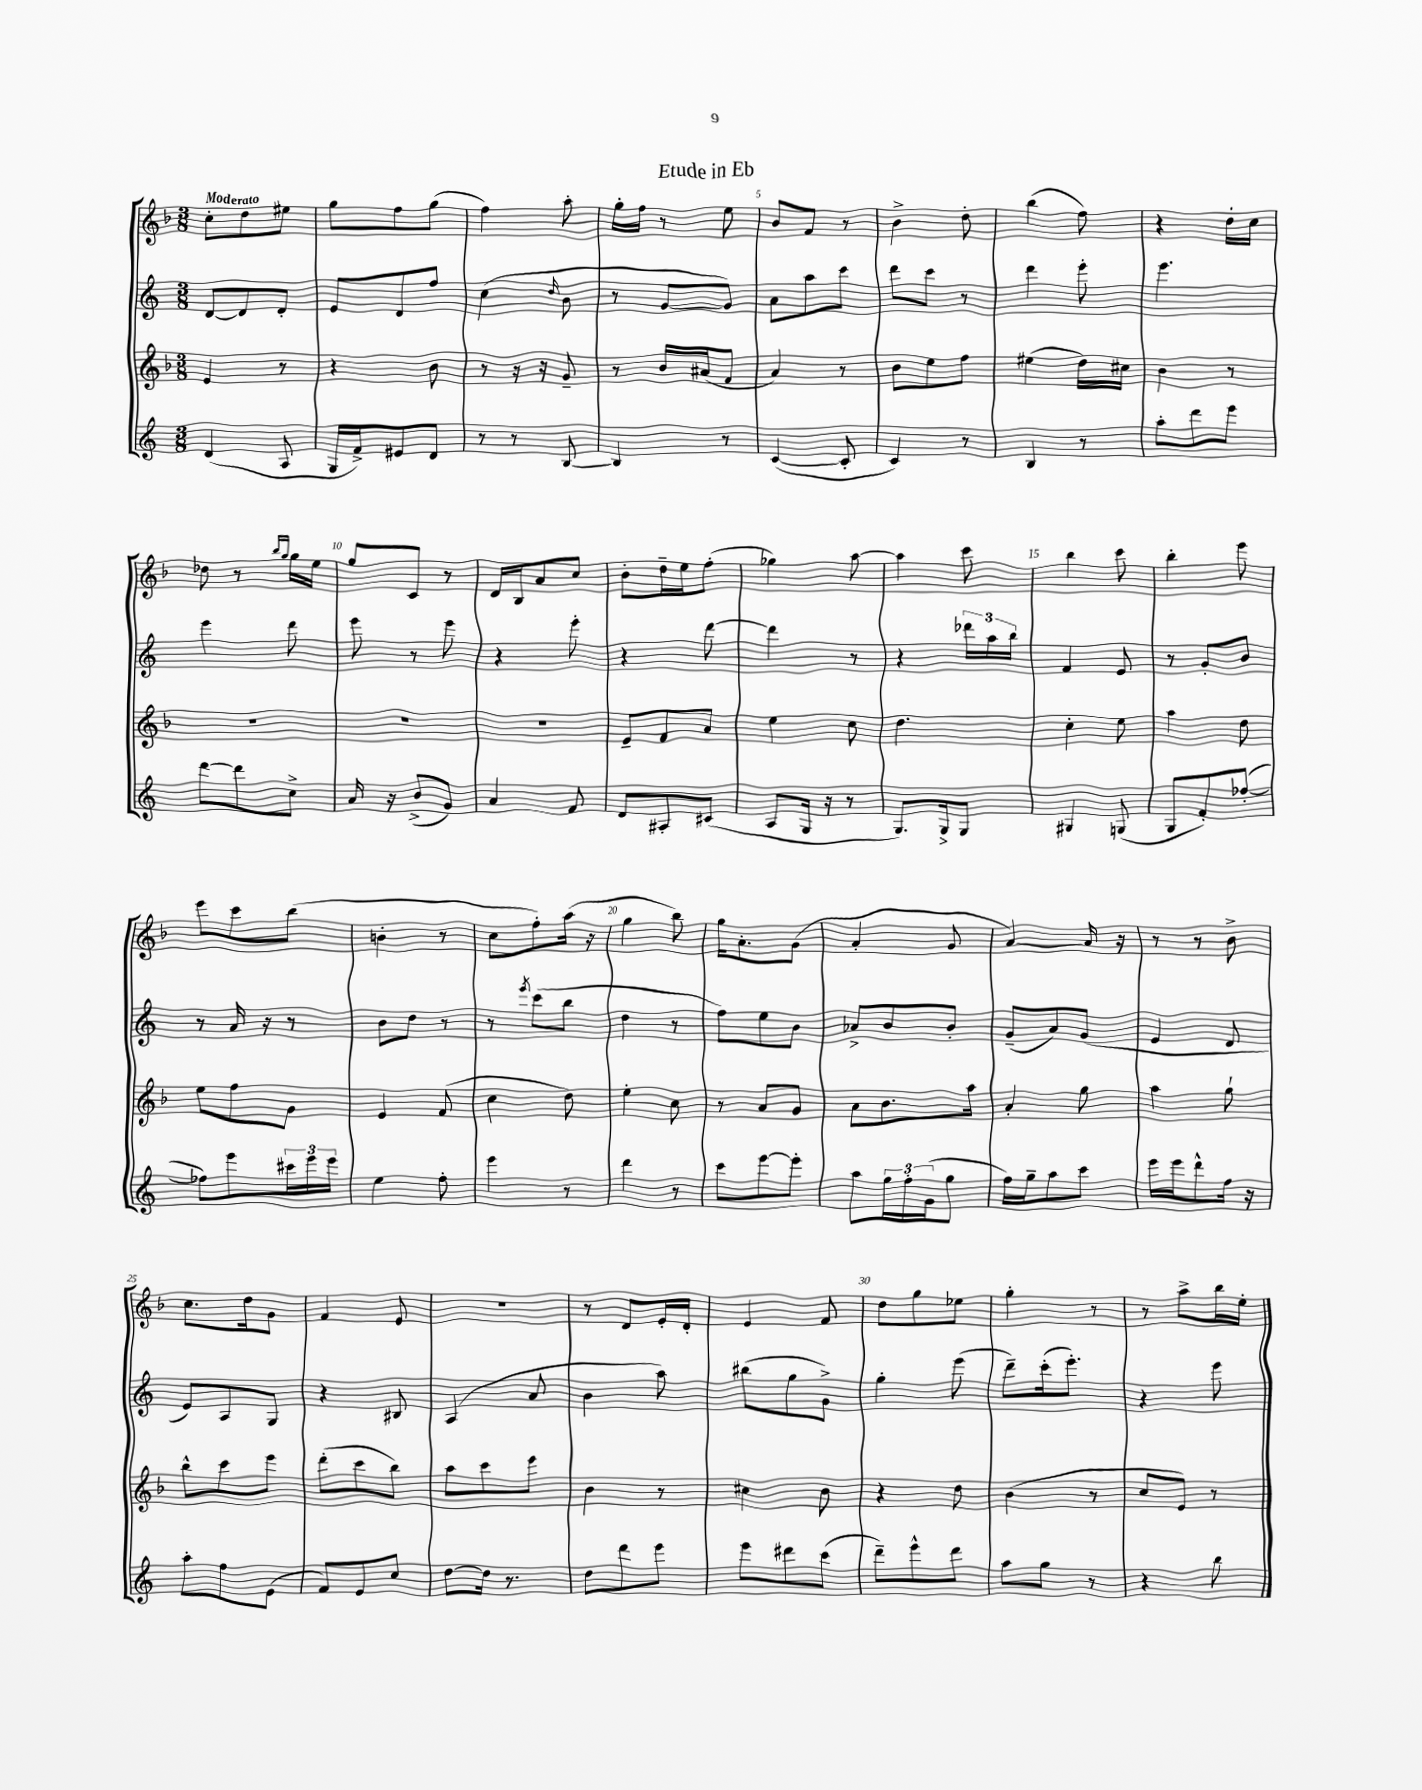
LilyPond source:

\header { title = "Etude in Eb" }
<<
\new StaffGroup <<
\new Staff = "s0" {
    \clef treble \key f \major \numericTimeSignature \time 3/8 \tempo "Moderato"
    c''8-. d''8 eis''8 |
    g''8 f''8 g''8( |
    f''4) a''8-. |
    g''16-. f''16 r8 e''8 |
    bes'8 f'8 r8 |
    bes'4-> d''8-. |
    bes''4( f''8) |
    r4 d''16-. c''16 |
    des''8 r8 \grace { bes''16 g''16 } g''16 e''16 |
    g''8 c'8 r8 |
    d'16 bes16 a'8 c''8 |
    bes'8-. d''16-- e''16 f''8-.( |
    ges''4) a''8~ |
    a''4 c'''8 |
    bes''4 c'''8 |
    bes''4-. e'''8 |
    e'''8 c'''8 bes''8( |
    b'4-. r8 |
    c''8 f''8-.) a''16( r16 |
    g''4 bes''8) |
    g''16 a'8.-. g'8( |
    a'4-. g'8 |
    a'4~) a'16 r16 |
    r8 r8 bes'8-> |
    c''8. d''16 g'8 |
    f'4 e'8 |
    r4. |
    r8 d'8 e'16-. d'16-. |
    e'4 f'8 |
    d''8 g''8 ees''8 |
    g''4-. r8 |
    r8 a''8-> bes''16 e''16-. \bar "|." |
}
\new Staff = "s1" {
    \clef treble \key c \major \numericTimeSignature \time 3/8
    d'8~ d'8 d'8-. |
    e'8 d'8 f''8 |
    c''4( \grace { d''16 } b'8 |
    r8 g'8~ g'8) |
    a'8 a''8 c'''8 |
    d'''8 c'''8 r8 |
    d'''4 e'''8-. |
    e'''4. |
    e'''4 d'''8 |
    e'''8 r8 e'''8 |
    r4 e'''8-. |
    r4 d'''8~ |
    d'''4 r8 |
    r4 \tuplet 3/2 { des'''16 a''16 b''16 } |
    f'4 e'8 |
    r8 g'8-. b'8 |
    r8 a'16 r16 r8 |
    b'8 d''8 r8 |
    r8 \acciaccatura { e'''8 } c'''8( b''8 |
    d''4 r8 |
    f''8) e''8 b'8 |
    aes'8-> b'8 b'8-. |
    g'8--( a'8) g'8( |
    e'4 d'8 |
    e'8) a8 g8 |
    r4 bis8 |
    a4( a'8 |
    b'4 a''8) |
    bis''8( g''8 g'8->) |
    g''4-. e'''8( |
    d'''8--) c'''16-.( e'''8.-.) |
    r4 e'''8 \bar "|." |
}
\new Staff = "s2" {
    \clef treble \key f \major \numericTimeSignature \time 3/8
    e'4 r8 |
    r4 bes'8 |
    r8 r16 r16 g'8-- |
    r8 bes'16 ais'16( f'8 |
    a'4) r8 |
    bes'8 e''8 f''8 |
    eis''4( d''16) cis''16 |
    bes'4 r8 |
    R4. |
    R4. |
    R4. |
    e'8-- f'8 a'8 |
    e''4 c''8 |
    d''4. |
    c''4-. e''8 |
    a''4 d''8 |
    e''8 f''8 g'8 |
    e'4 f'8( |
    c''4 d''8) |
    e''4-. c''8 |
    r8 a'8 g'8 |
    a'8 bes'8. a''16 |
    a'4-. g''8 |
    a''4 g''8-! |
    bes''8-^ c'''8 e'''8 |
    d'''8-.( c'''8 bes''8) |
    a''8 c'''8 e'''8 |
    bes'4 r8 |
    cis''4 bes'8 |
    r4 d''8 |
    bes'4( r8 |
    c''8 e'8) r8 \bar "|." |
}
\new Staff = "s3" {
    \clef treble \key c \major \numericTimeSignature \time 3/8
    d'4( a8 |
    g16 f'16->) eis'8 d'8 |
    r8 r8 b8~ |
    b4 r8 |
    c'4~( c'8-. |
    c'4) r8 |
    b4 r8 |
    a''8-. d'''8 e'''8 |
    d'''8~ d'''8 c''8-> |
    a'16 r16 b'8->( g'8) |
    a'4 f'8 |
    d'8 ais8-. cis'8( |
    a8 g16 r16 r8 |
    g8.) g16-> g8 |
    gis4 g8( |
    g8 f'8-.) fes''8~-.( |
    fes''8) e'''8 \tuplet 3/2 { cis'''16 e'''16 e'''16 } |
    e''4 f''8-. |
    e'''4 r8 |
    d'''4 r8 |
    c'''8 e'''8~ e'''8-. |
    a''8 \tuplet 3/2 { g''16 f''16-. g'16( } g''8 |
    f''16) g''16-- a''8 c'''8 |
    e'''16 e'''16 d'''8-^ f''16 r16 |
    a''8-. f''8 e'8( |
    f'8) e'8 c''8 |
    d''8~ d''16 r8. |
    d''8 d'''8 e'''8 |
    e'''8 dis'''8 c'''8( |
    d'''8--) e'''8-^ d'''8 |
    a''8 g''8 r8 |
    r4 b''8 \bar "|." |
}
>>
>>
\layout { \context { \Score \override BarNumber.break-visibility = ##(#f #t #t) barNumberVisibility = #(every-nth-bar-number-visible 5) } }
